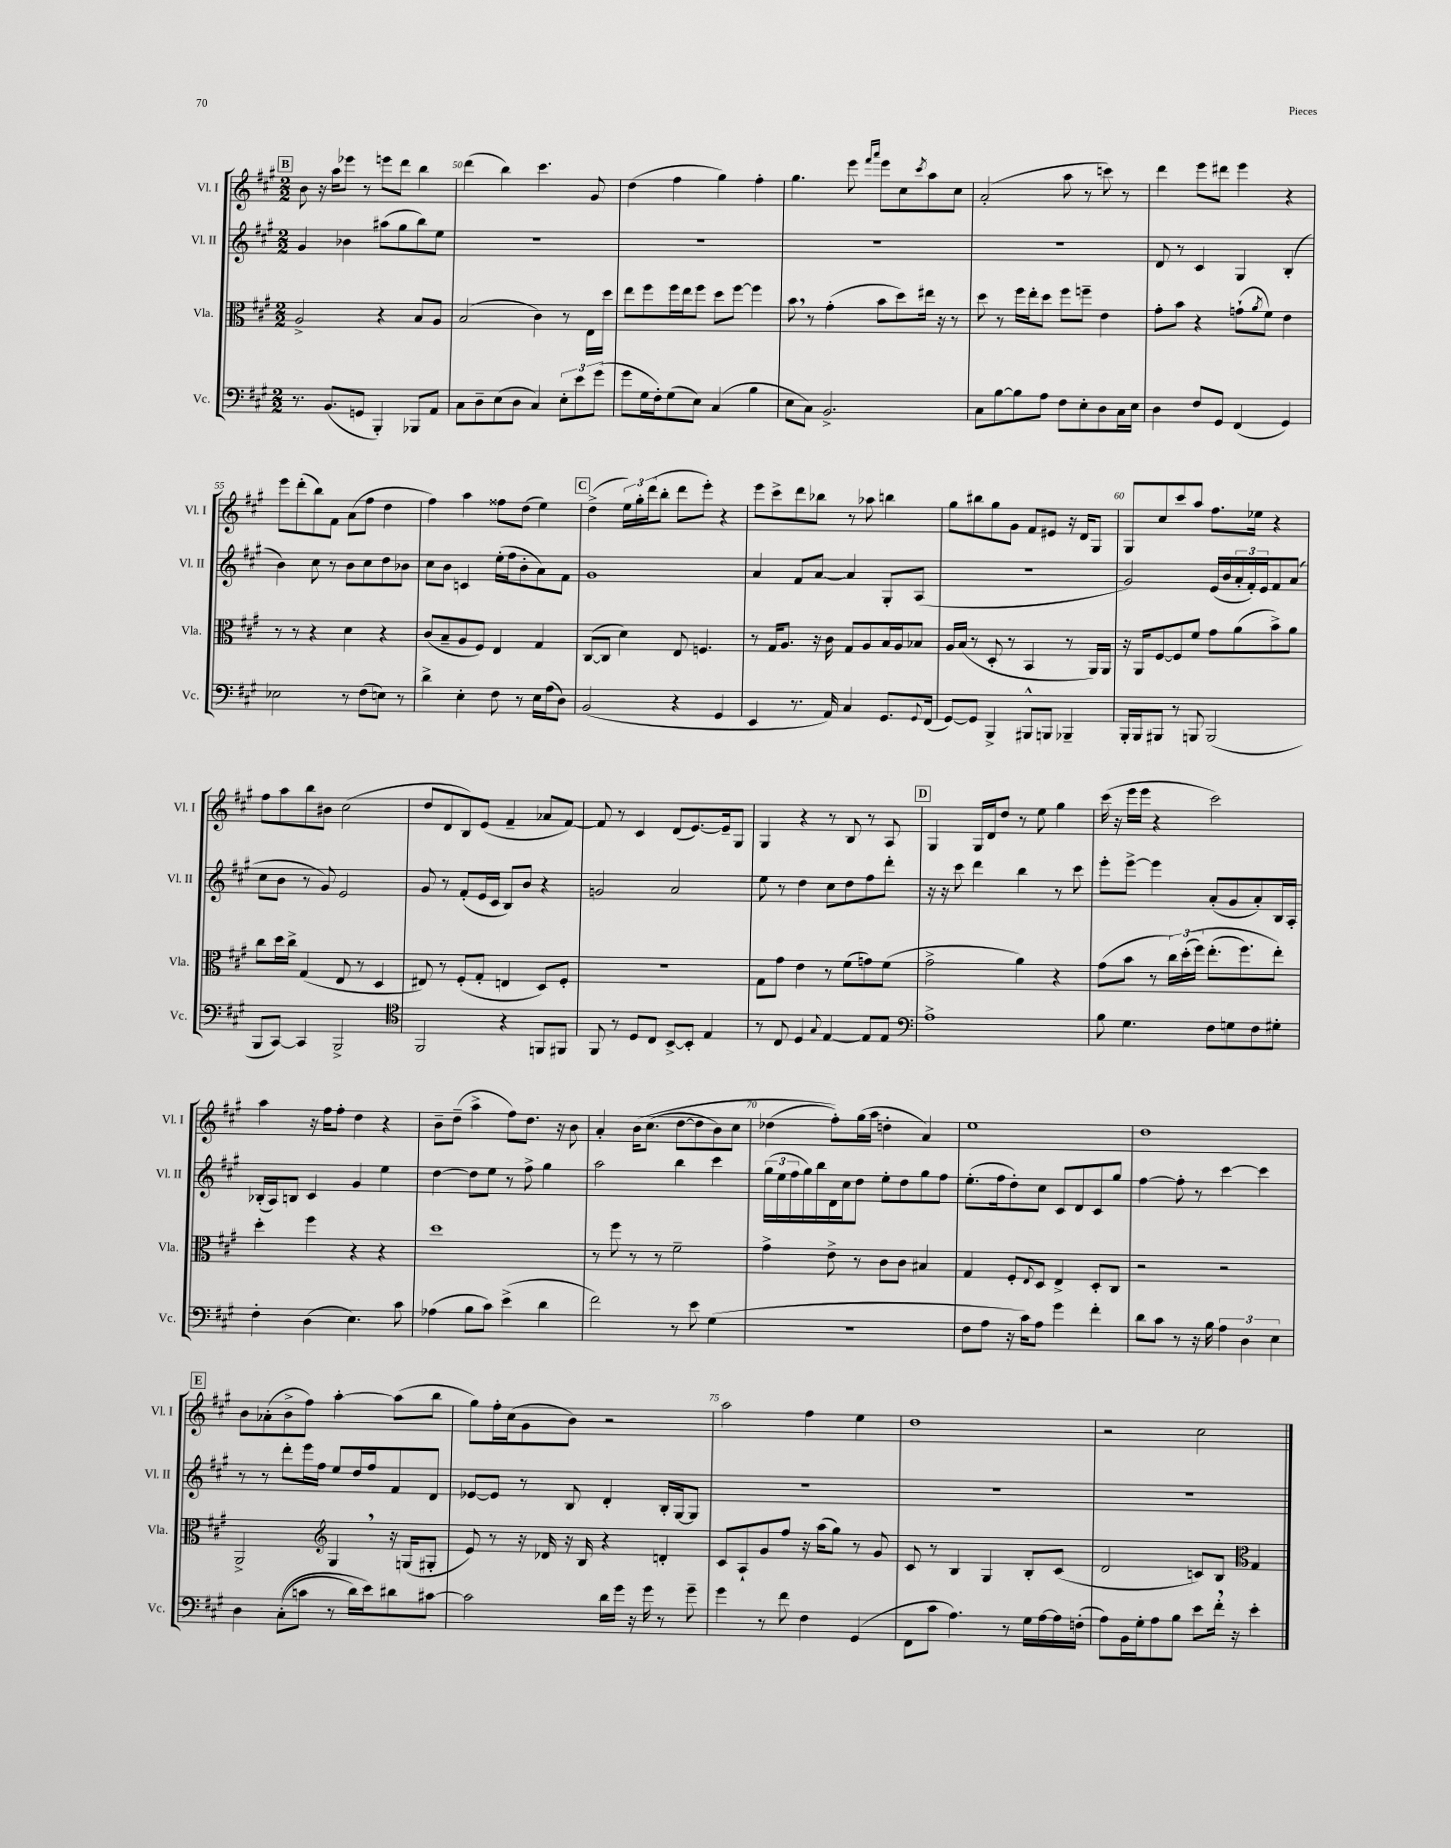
<<
\new StaffGroup <<
\new Staff = "s0" \with { instrumentName = "Vl. I" shortInstrumentName = "Vl. I" } {
    \clef treble \key a \major \numericTimeSignature \time 2/2
    \mark \markup { \box "B" } b'8 r16 a''16 ees'''8 r8 e'''8 d'''8 b''4 |
    d'''4( b''4) cis'''4. gis'8 |
    d''4( fis''4 gis''4) fis''4-. |
    gis''4. e'''8 \grace { fis'''16 a'''16 } e'''8 cis''8 \acciaccatura { cis'''8 } a''8 cis''8 |
    a'2-.( a''8 r8 c'''8) r8 |
    d'''4 e'''8 dis'''8 e'''4 r4 |
    e'''8 d'''8-.( b''8) fis'8 a'8( fis''8 d''4 |
    fis''4) a''4 fisis''8 d''8( e''4) |
    \mark \markup { \box "C" } d''4->( \tuplet 3/2 { e''16) gis''16-. d'''16( } b''8-. d'''8 e'''8-.) r4 |
    e'''8 cis'''8-> d'''8 bes''8 r8 aes''8 b''4 |
    gis''8 bis''8 gis''8 gis'8 fis'8 eis'8 r16 d'16 gis8 |
    gis8 cis''8 cis'''8 a''8 fis''8. ees''16 r4 |
    fis''8 a''8 b''8 bis'8 cis''2( |
    d''8 d'8 b8) e'8( fis'4-- aes'8 fis'8~) |
    fis'8 r8 cis'4 d'8( e'8.~) e'16-- gis8 |
    gis4 r4 r8 b8 r8 a8 |
    \mark \markup { \box "D" } gis4 gis16 d'16 d''8 r8 e''8 gis''4 |
    cis'''16( r16 e'''16 e'''16 r4 cis'''2) |
    a''4 r16 fis''16 fis''8-. d''4 r4 |
    b'8-- d''8--( a''4-> fis''8) d''8. r16 b'8 |
    a'4-. b'16\( cis''8.( d''8~ d''8 b'8) cis''8 |
    des''4( fis''8-.)\) gis''16( a''16 d''4-. a'4) |
    e''1 |
    d''1 |
    \mark \markup { \box "E" } b'8 aes'8-.( b'8-> fis''8) a''4~-. a''8( b''8 |
    gis''8) fis''16-. cis''16( gis'8 b'8) r2 |
    a''2 fis''4 e''4 |
    d''1 |
    r2 cis''2 \bar "|." |
}
\new Staff = "s1" \with { instrumentName = "Vl. II" shortInstrumentName = "Vl. II" } {
    \clef treble \key a \major \numericTimeSignature \time 2/2
    \mark \markup { \box "B" } gis'4 bes'4 ais''8( gis''8 b''8) e''8 |
    R1 |
    R1 |
    R1 |
    R1 |
    d'8 r8 cis'4 gis4 b4-.( |
    b'4) cis''8 r8 b'8 cis''8 d''8 bes'8 |
    cis''8 b'8 c'4 e''16-.( fis''16 b'8-. a'8) fis'8 |
    \mark \markup { \box "C" } gis'1 |
    a'4 fis'8 a'8~ a'4 gis8-. a8( |
    R1 |
    gis'2) e'16( b'16 \tuplet 3/2 { a'16-. fis'16-.) e'16 } fis'8 a'8( |
    cis''8 b'8 r8 gis'8) e'2 |
    gis'8 r8 fis'8-.( e'16 cis'16 b8) b'8 r4 |
    g'2 a'2 |
    e''8 r8 d''4 cis''8 d''8 fis''8 d'''8-. |
    \mark \markup { \box "D" } r16 r16 cis'''8 d'''4 b''4 r8 cis'''8 |
    e'''8-. e'''8~-> e'''4 a'8-.( gis'8 a'8-.) b16 a16-. |
    bes16-.( a16) b8 cis'4 gis'4 e''4 |
    d''4~ d''8 e''8 r8 fis''8-> gis''4 |
    a''2 b''4 cis'''4 |
    \tuplet 3/2 { gis''16( e''16 fis''16 } gis''16) b''16 d'16 cis''16 d''8 e''8-. d''8 gis''8 fis''8 |
    e''8.-.( fis''16 d''8-.) cis''8 cis'8 d'8 cis'8 gis''8 |
    fis''4~ fis''8-. r8 cis'''4~ cis'''4 |
    \mark \markup { \box "E" } r8 r8 d'''8-. e'''16 fis''16 e''8 d''16 fis''16 fis'8 d'8 |
    ees'8~ ees'8 r8 b8 d'4-. b16-. gis16~ gis8 |
    R1 |
    R1 |
    R1 \bar "|." |
}
\new Staff = "s2" \with { instrumentName = "Vla." shortInstrumentName = "Vla." } {
    \clef alto \key a \major \numericTimeSignature \time 2/2
    \mark \markup { \box "B" } a2-> r4 b8 a8 |
    b2( cis'4) r8 e16 d''16 |
    e''8 fis''8 fis''16 e''16 fis''8 d''8 fis''8~ fis''4 |
    b'8 \breathe r8 gis'4-.( b'8 d''8) eis''16 r16 r8 |
    d''8 r8 fis''16 e''16-. d''8 fis''8 f''8-- e'4 |
    gis'8-. b'8 r4 g'8-!( \acciaccatura { a'8 } fis'8) e'4 |
    r8 r8 r4 d'4 r4 |
    cis'8( b8-- a8 fis8) e4 gis4 |
    \mark \markup { \box "C" } cis8~( cis8 d'4) e8 f4. |
    r8 gis16 a8. r16 cis'16 gis8 a8 b16 a16 bes8 |
    a16 b16( r8 d8-. r8 b,4 r8 a,16) a,16 |
    r16 a,16 fis8~ fis8 fis'8 gis'8 a'8( b'8->) a'8 |
    cis''8 d''16 cis''16-> gis4( e8 r8 d4 |
    eis8) r8 fis8-.( gis8-. e4 d8) fis8-. |
    R1 |
    gis8 gis'8 e'4 r8 fis'8( g'8) fis'8( |
    \mark \markup { \box "D" } gis'2-> a'4) r4 |
    gis'8( b'8 r8 \tuplet 3/2 { cis''16) d''16-.(\( fis''16) } e''8.-.( fis''8.) e''8-.\) |
    d''4-. fis''4 r4 r4 |
    d''1 |
    r8 fis''8 r8 r8 fis'2-- |
    gis'4-> e'8-> r8 cis'8 cis'8 bis4 |
    gis4 fis8-. \appoggiatura { e8 } d8 e4-> d8-. cis8 |
    r2 r2 |
    \mark \markup { \box "E" } a,2-> \clef treble gis4 \breathe r16 g16( gis8-. |
    e'8) r8 r16 des'16 r16 b16 r4 d'4-. |
    cis'8 a8-! gis'8 fis''8 r16 a''16( gis''8) r8 gis'8 |
    cis'8 r8 b4 gis4 b8-. cis'8( |
    d'2 c'8) b8 \clef alto gis4 \bar "|." |
}
\new Staff = "s3" \with { instrumentName = "Vc." shortInstrumentName = "Vc." } {
    \clef bass \key a \major \numericTimeSignature \time 2/2
    \mark \markup { \box "B" } r8. b,8.( g,8 b,,4-.) bes,,8 a,8 |
    cis8 d8-- e8( d8 cis4) \tuplet 3/2 { e8-. e'8 gis'8( } |
    gis'8 gis16 fis16-.) gis8( e8) cis4( b4 |
    e8 cis8) b,2.-> |
    cis8 b8~ b8 a8 fis8 e8-. d8 cis16 e16 |
    d4 fis8 gis,8 fis,4( gis,4) |
    ees2 r8 fis8( e8) r8 |
    d'4-> e4-. fis8 r8 e16 a16( d8) |
    \mark \markup { \box "C" } b,2( r4 gis,4 |
    e,4 r8. a,16) cis4 gis,8. \appoggiatura { gis,8 } fis,16( |
    gis,8~) gis,8 b,,4-> bis,,8-^ b,,8 bes,,4-- |
    b,,16-. b,,16 bis,,8 r8 b,,8 b,,2( |
    b,,8 cis,8~) cis,4 b,,2-> |
    \clef tenor fis,2 r4 f,8 fis,8 |
    fis,8 r8 d8 cis8 b,8~-> b,8-. e4 |
    r8 cis8 d4 \appoggiatura { gis8 } e4~ e8 e8 |
    \mark \markup { \box "D" } \clef bass a1-> |
    b8 gis4. fis8 g8 fis8 gis8-. |
    fis4-. d4( e4.) cis'8 |
    aes4( b8 cis'8) e'4->( d'4 |
    fis'2) r8 e'8 gis4( |
    r1 |
    fis8 a8 r16 cis'16) a8 gis'4 fis'4-. |
    d'8 cis'8 r8 r16 b16 \tuplet 3/2 { a4 d4 e4 } |
    \mark \markup { \box "E" } d4 cis8-.(\( c'8 r8 d'16) e'16\) dis'8 cis'8~ |
    cis'2 d'16 gis'16 r16 gis'16 r8 gis'8-- |
    gis'4 r8 fis'8 fis4 gis,4( |
    fis,8 cis'8 a4.) r8 gis16 a16~ a16 f16-.( |
    a8) b,16 gis16-. a8 b8 e'8 fis'16-. \breathe r16 e'4-. \bar "|." |
}
>>
>>
\layout { \context { \Score currentBarNumber = #49 \override BarNumber.break-visibility = ##(#f #t #t) barNumberVisibility = #(every-nth-bar-number-visible 5) } }
